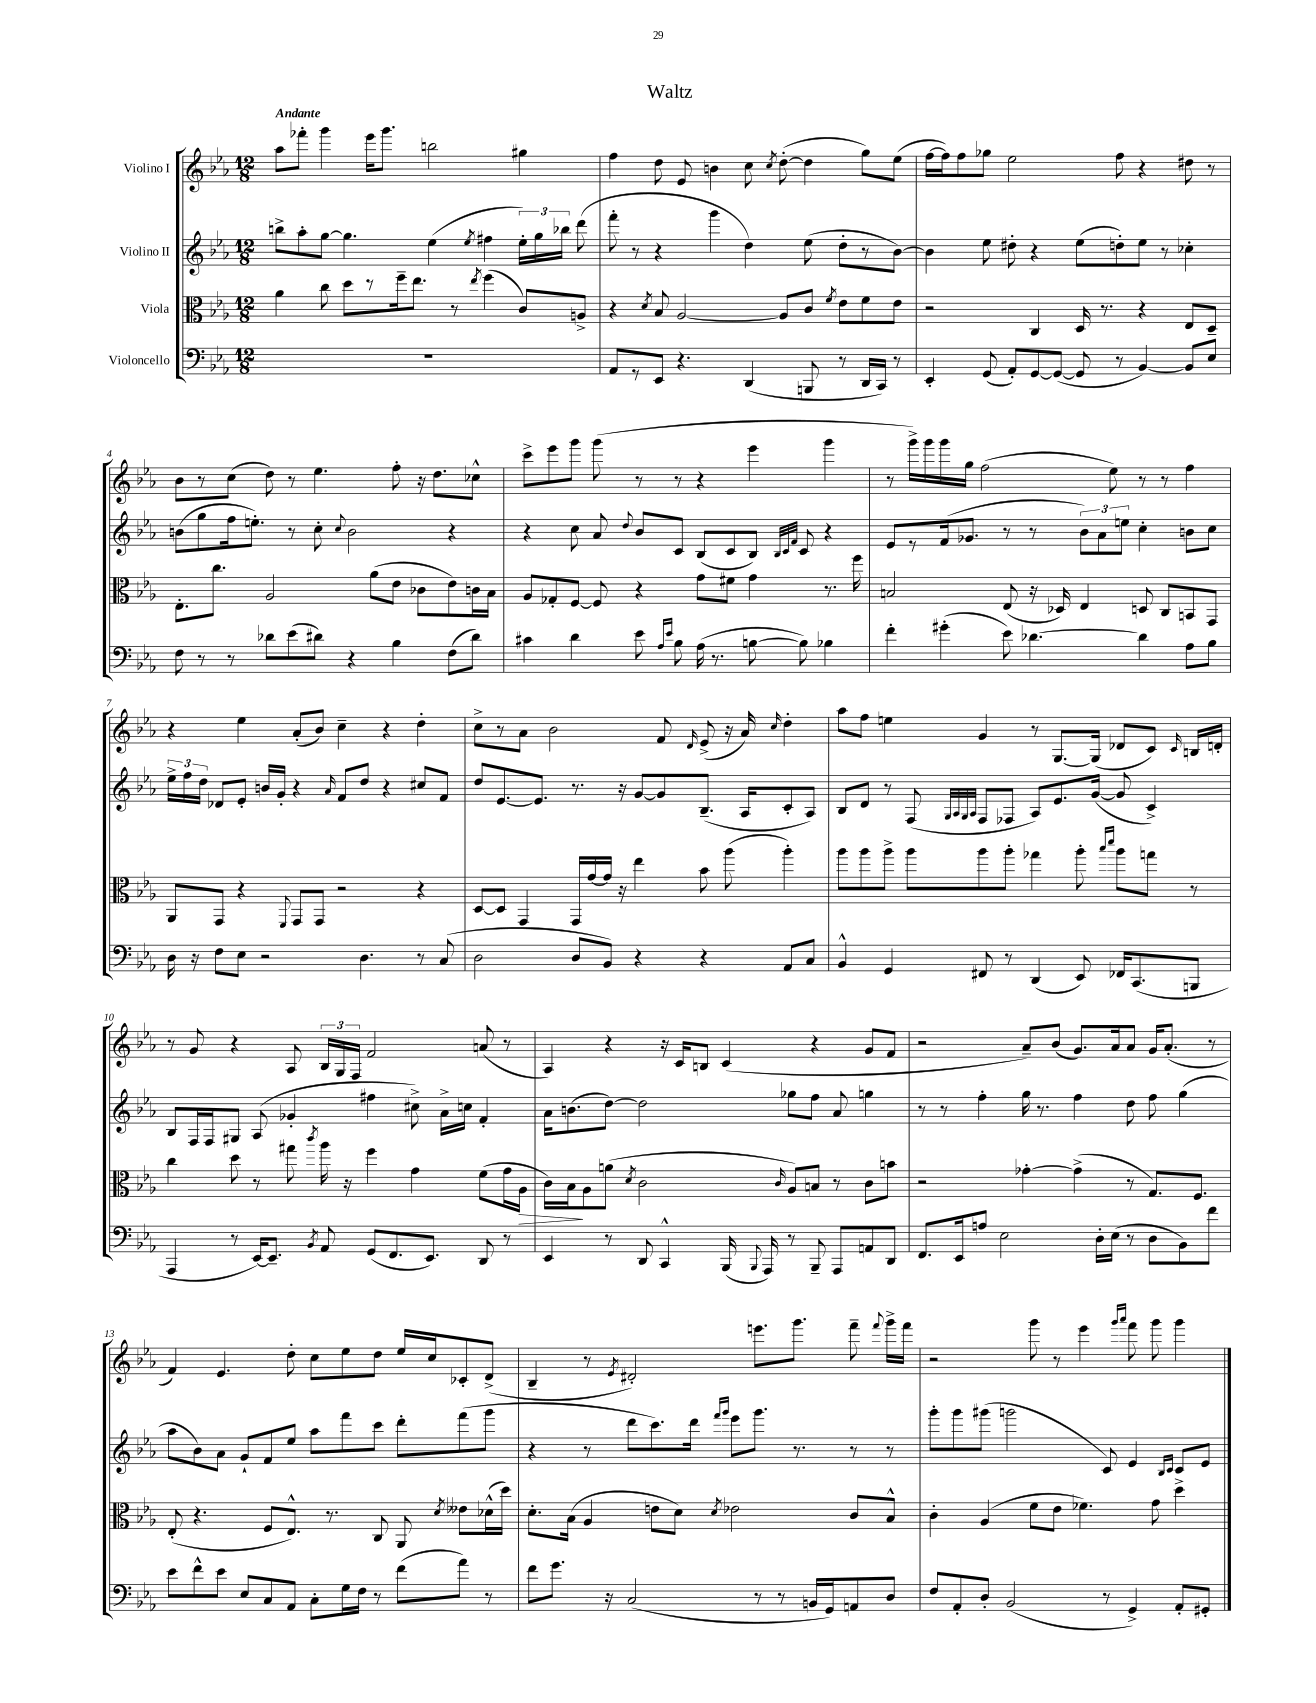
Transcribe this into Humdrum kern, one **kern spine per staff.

**kern	**kern	**kern	**kern
*staff4	*staff3	*staff2	*staff1
*clefF4	*clefC3	*clefG2	*clefG2
*k[b-e-a-]	*k[b-e-a-]	*k[b-e-a-]	*k[b-e-a-]
*M12/8	*M12/8	*M12/8	*M12/8
1.r	4a-	8bb^	8aa-
.	.	8aa-'	8fff-'
.	8cc	[8gg	4ggg
.	8dd	4.gg]	.
.	8r	.	16eee-
.	.	.	8.ggg
.	16ff~	.	.
.	8.ee-	.	.
.	.	(4ee-	2bb
.	8r	.	.
.	8qee-	8qee-	.
.	(4ff	4ff#	.
.	8c)	24ee-')	4gg#
.	.	24gg	.
.	.	24bb-	.
.	8A^	(8ddd	.
=	=	=	=
8AA-	4r	8fff'	4ff
8r	.	8r	.
.	8qd	.	.
8EE-	8B-	4r	8dd
4.r	[2A-	.	8e-
.	.	4ggg	4b
(4DD	.	4dd)	8cc
.	.	.	8qcc
.	8A-]	.	([8dd'
8BBB	8c	(8ee-	4dd]
.	8qf	.	.
8r	8e-	8dd'	.
16DD	8f	8r	8gg)
16CC)	.	.	.
8r	8e-	[8b-)	(8ee-
=	=	=	=
4EE-'	2r	4b-]	[16ff
.	.	.	16ff])
.	.	.	8ff
(8GG	.	8ee-	8gg-
8AA-')	.	8dd#'	2ee-
[8GG	4C	4r	.
(8GG_	.	.	.
8GG]	16D	(8ee-	.
.	8.r	.	.
8r	.	8dd')	8ff
[4BB-)	4r	8ee-	4r
.	.	8r	.
8BB-]	8E-	4cc-'	8dd#
8E-	8D~	.	8r
=	=	=	=
8F	8.E-'	(8b	8b-
8r	.	8gg	8r
.	8.cc	.	.
8r	.	16ff	(8cc
.	.	8.ee')	.
8d-	2A-	.	8dd)
(8e-	.	8r	8r
8d#)	.	8cc'	4.ee-
.	.	8qqcc	.
4r	.	2b	.
.	(8a-	.	.
4B-	8e-	.	8ff'
.	8c-	.	16r
.	.	.	8.dd
(8F	8e-)	4r	.
8d#)	16c	.	8cc-^^
.	16B-	.	.
=	=	=	=
4c#	8A-	4r	8ccc^
.	8G-'	.	8eee-
4d	[8F	8cc	8ggg
.	8F]	8a-	(8ggg
.	.	8qqdd	.
8e-	4r	8b-	8r
16qqA-	.	.	.
16qqe-	.	.	.
8B-	.	8c	8r
(16A-	8g	(8B-	4r
8.r	.	.	.
.	8f#	8c	.
[8B	4g	8B-)	4eee-
.	.	32qqB-	.
.	.	32qqc	.
.	.	32qqf	.
8B])	.	8c	.
4B-	8.r	4r	4ggg
.	16ff	.	.
=	=	=	=
4f'	2B	8e-	8r
.	.	8r	16ggg^)
.	.	.	16ggg
(4g#'	.	(16f	16ggg
.	.	8.g-	16gg
.	.	.	(2ff
8e-)	(8E-	8r	.
[4.d-	16r	8r	.
.	16D-)	.	.
.	4E-	12b-)	.
.	.	12a-	.
.	.	.	8ee-)
.	.	12ee	.
4d-]	8D	4cc'	8r
.	8C	.	8r
8A-	8BB	8b	4ff
8B-	8GG	8cc	.
=	=	=	=
16D	8AA-	24ee-^	4r
.	.	24ff	.
16r	.	.	.
.	.	24dd	.
8F	8GG	8d-	.
8E-	4r	8e-'	4ee-
2r	.	16b	.
.	.	16g'	.
.	8qqFF	.	.
.	8GG	4r	(8a-'
.	8GG	.	8b-)
.	.	16qqa-	.
.	2r	8f	4cc~
4.D	.	8dd	.
.	.	4r	4r
8r	4r	8cc#	4dd'
(8C	.	8f	.
=	=	=	=
2D	[8D	8dd	8cc^
.	8D]	[8.e-	8r
.	4GG	.	8a-
.	.	8.e-]	.
.	.	.	2b-
8D	16GG	8.r	.
.	[16g	.	.
8BB-)	16g]	.	.
.	16r	16r	.
4r	4ee-	[8g	.
.	.	8g]	8f
.	.	.	16qqd
4r	8b-	(8.B-~	(8e-^
.	(8aa-	.	16r
.	.	16A-	16a-)
.	.	.	16qqcc
8AA-	4aa-')	8c'	4dd'
8C	.	8A-)	.
=	=	=	=
4BB-^^	8aa-	8B-	8aa-
.	8aa-	8d	8ff
4GG	8aa-^	8r	4ee
.	8aa-	(8F	.
.	.	32qqG	.
.	.	32qqA-	.
.	.	32qqG	.
.	.	32qqA-	.
8FF#	8aa-	8F	4g
8r	8aa-'	8F-	.
(4DD	4gg-	8A-)	8r
.	.	8.e-	[8.G
8EE-)	8aa-'	.	.
.	.	([16g	(16G]
.	16qqbb-	.	.
.	16qqddd	.	.
16FF-	8aa-	8g]	8d-
(8.CC	.	.	.
.	8gg	4c^)	8c)
.	.	.	16qqc
8BBB	8r	.	16B
.	.	.	16d'
=	=	=	=
4AAA-	4cc	8B-	8r
.	.	16F	8g
.	.	16F	.
8r	8dd	8G#	4r
[16EE-)	8r	(8A-	.
8.EE-~]	.	.	.
.	8gg#	4g-'	8A-
8qBB-	8qccc	.	.
8AA-	16aa-	.	24B-
.	.	.	24G
.	16r	.	.
.	.	.	24F
(8GG	4ff	4ff#	2f
8.FF	.	.	.
.	4g	8cc#^)	.
8.EE-)	.	.	.
.	.	16a-^	.
.	.	16cc	.
8DD	(8f	4f'	(8a
8r	16g	.	8r
.	16A-	.	.
=	=	=	=
4EE-	16c)	16a-	4A-)
.	16B-	(8.b	.
.	8A-	.	.
8r	(8a	[8dd)	4r
.	8qd	.	.
8DD	2c	2dd]	.
4CC^^	.	.	16r
.	.	.	16c
.	.	.	8B
(16BBB-	.	.	(4c
8qqBBB-	.	.	.
16AAA-)	.	.	.
.	16qqc	.	.
8r	8A-)	8gg-	.
8BBB-~	8B	8ff	4r
8AAA-	8r	8a-	.
8AA	8c	4gg	8g
8DD	8b	.	8f
=	=	=	=
8.FF	2r	8r	2r
.	.	8r	.
16EE-	.	.	.
8A	.	4ff'	.
2E-	.	.	.
.	[4g-'	16gg	8a-~)
.	.	8.r	.
.	.	.	(8b-
.	(4g-^]	4ff	8.g)
16D'	.	.	.
(16E-	.	.	16a-
8r	8r	8dd	8a-
8D	8.G)	8ff	16g
.	.	.	(8.a-'
8BB-)	.	(4gg	.
.	8.F	.	.
8f	.	.	8r
=	=	=	=
8e-	(8E-'	8aa-	4f)
8f^^	4.r	8b-)	.
8e-	.	8a-	4.e-
8E-	.	8g`	.
8C	8F	8f	.
8AA-	8.E-^^)	8ee-	8dd'
8C'	.	8aa-	8cc
.	8.r	.	.
16G	.	8fff	8ee-
16F	.	.	.
8r	8C	8ccc	8dd
(8f	8AA-	8ddd'	16ee-
.	.	.	16cc
.	8qd	.	.
8a-)	8e--	(8fff	8c-'
8r	(16d-^^	8ggg	(8d^
.	16dd)	.	.
=	=	=	=
8f	8.d'	4r	4B-~
8.g	.	.	.
.	(16B-	.	.
.	4A-	8r	8r
16r	.	.	.
.	.	.	8qe-
(2C	.	8ddd	2d#')
.	8e	8.ccc)	.
.	8d)	.	.
.	.	16ddd	.
.	.	16qqfff	.
.	8qd	16qqggg	.
.	2e-	8eee-	.
8r	.	8.ggg	8.eee
8r	.	.	.
.	.	8.r	8.ggg
16BB	.	.	.
16GG)	.	.	.
8AA	8c	8r	8fff~
.	.	.	8qqfff
8D	8B-^^	8r	16ggg^
.	.	.	16fff
=	=	=	=
8F	4c'	8ggg'	2r
8AA-'	.	8ggg	.
8D'	(4A-	(8ggg#	.
(2BB-	.	2ggg	.
.	8f	.	8ggg
.	8e-	.	8r
.	4.f-)	.	4eee-
8r	.	8c)	.
.	.	.	16qqggg
.	.	.	16qqaaa-
4GG^)	.	4e-	8fff
.	8g	.	8ggg
.	.	16qqB-	.
.	.	16qqc	.
8AA-'	4dd^	8c	4ggg
8GG#'	.	8e-	.
==	==	==	==
*-	*-	*-	*-
